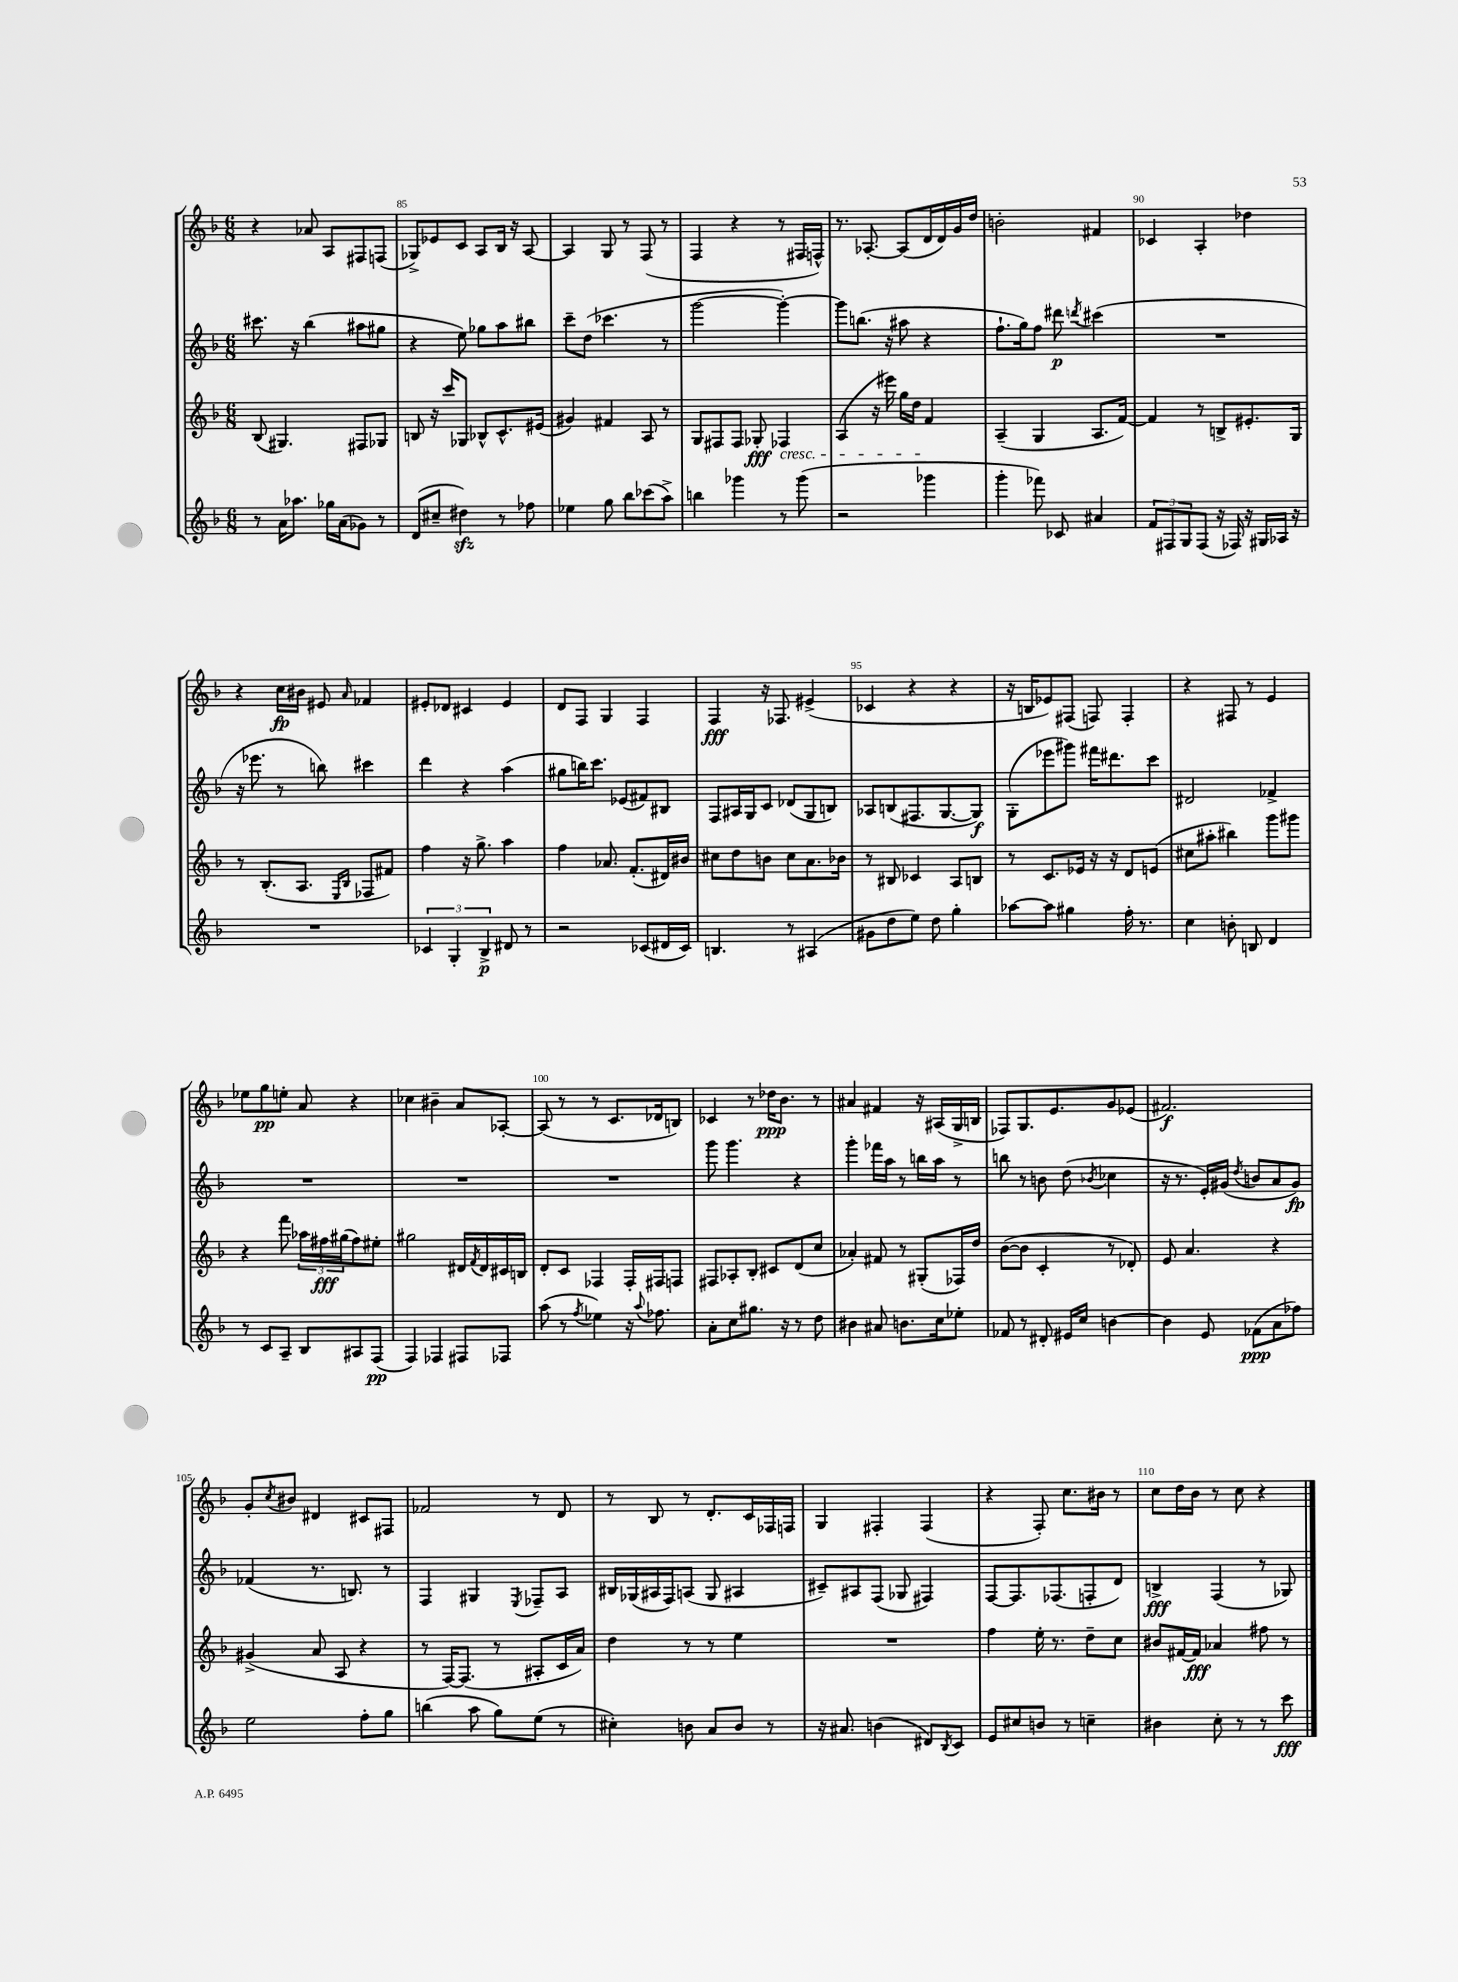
<<
\new StaffGroup <<
\new Staff = "s0" {
    \clef treble \key f \major \numericTimeSignature \time 6/8
    r4 aes'8 a8 fis8 f8( |
    ges8->) ees'8 c'8 a8 bes16 r16 a8~ |
    a4 g8 r8 f8( r8 |
    f4 r4 r8 fis16 f16-^) |
    r8. aes8.~-. aes8( d'16 d'16) g'16 d''16 |
    b'2-. fis'4 |
    ces'4 a4-. des''4 |
    r4 c''16\fp bis'16 eis'8 \grace { a'16 } fes'4 |
    eis'8-. des'8 cis'4 eis'4 |
    d'8 f8 g4 f4 |
    f4\fff r16 fes8. eis'4->( |
    ces'4 r4 r4 |
    r16 b16 ees'8) fis8( f8) f4-. |
    r4 fis8 r8 e'4 |
    ees''8 g''8\pp e''8-. a'8 r4 |
    ces''4 bis'4-- a'8 aes8~-. |
    aes8( r8 r8 c'8. des'16 b8) |
    ces'4 r8 des''16\ppp bes'8. r8 |
    ais'4 fis'4 r16 ais16( g16-> b16 |
    fes8) g8. e'8. g'8 ees'8( |
    fis'2.\f) |
    g'8-. \acciaccatura { c''8 } bis'8 dis'4 cis'8 fis8 |
    fes'2 r8 d'8 |
    r8 bes8 r8 d'8.-. c'16 fes16 f16 |
    g4 fis4-. fis4( |
    r4 f8-.) c''8. bis'16 r8 |
    c''8 d''16 bes'16 r8 c''8 r4 \bar "|." |
}
\new Staff = "s1" {
    \clef treble \key f \major \numericTimeSignature \time 6/8
    cis'''8. r16 bes''4( ais''8 gis''8 |
    r4 e''8) ges''8 a''8 bis''8 |
    c'''8-- d''8( ces'''4. r8 |
    g'''2~ g'''4~-.) |
    g'''8 b''8.( r16 ais''8 r4 |
    f''8.-! g''16) f''8 dis'''8\p \acciaccatura { d'''8 } cis'''4( |
    R2. |
    r16 ees'''8. r8 b''8) cis'''4 |
    d'''4 r4 a''4( |
    gis''8 b''16) c'''8. ees'8( fis'8) bis8 |
    f8 ais16 g16 c'8 des'8( g8 b8) |
    aes8 b8( fis8. g8.~ g8\f) |
    g8-.( ees'''8 gis'''8) fis'''16 dis'''8. c'''8 |
    dis'2 fes'4-> |
    R2. |
    R2. |
    R2. |
    g'''8 g'''4. r4 |
    g'''4-. fes'''16 a''16 r8 b''16 a''16 r8 |
    b''8 r8 b'8 d''8( \acciaccatura { bes'8 } ces''4 |
    r16 r8. e'16-.) gis'16( \acciaccatura { d''8 } b'8 a'8 gis'8\fp) |
    fes'4( r8. b8.) r8 |
    f4 gis4 \acciaccatura { e8 } fes8-- a8 |
    bis16 ges16( ais16 f16) a8( ges8 ais4 |
    cis'8--) ais8 f8( ges8 fis4) |
    f8~ f8. fes8.( f8-. d'8) |
    b4->\fff f4( r8 ges8) \bar "|." |
}
\new Staff = "s2" {
    \clef treble \key f \major \numericTimeSignature \time 6/8
    bes8( gis4.) fis8 ges8 |
    b8 r16 c'''16 ges8 bes8-^ c'8.-^ eis'16( |
    gis'4) fis'4 a8 r8 |
    g8 fis8 fis8 ges8-.\fff fes4\cresc |
    a4( r16 eis'''16) g''16 d''16 f'4\! |
    a4--( g4 a8. f'16~) |
    f'4 r8 b8-> eis'8.-. g16 |
    r8 bes8.-.( a8. \grace { e16 bes16 } fes8 fis'8) |
    f''4 r16 g''8.-> a''4 |
    f''4 aes'8. f'8.-.( dis'16) bis'16 |
    cis''8 d''8 b'8 cis''8 a'8. bes'16 |
    r8 bis8 ces'4 a8 b8 |
    r8 c'8. ees'16 r16 r16 d'8 e'8( |
    cis''8 ais''8-. bis''4) g'''8 gis'''8 |
    r4 f'''8 \tuplet 3/2 { aes''16 fis''16\fff gis''16( } fis''8) eis''8-. |
    gis''2 dis'16 \acciaccatura { f'8 } dis'16 cis'16 b16 |
    d'8-. c'8 fes4 fes16-. fis16 f8 |
    fis8 aes8-. bes8-. cis'8 d'8( c''8 |
    aes'4-.) fis'8 r8 gis8-.( fes16) d''16 |
    bes'8~( bes'8 c'4-. r8 des'8-.) |
    e'8 a'4. r4 |
    gis'4->( a'8 a8 r4 |
    r8 f16~) f8.( r8 ais8-. c'16 a'16) |
    d''4 r8 r8 e''4 |
    R2. |
    f''4 e''16-. r8. d''8-- c''8 |
    bis'8 fis'16~ fis'16\fff aes'4 fis''8 r8 \bar "|." |
}
\new Staff = "s3" {
    \clef treble \key f \major \numericTimeSignature \time 6/8
    r8 a'16 aes''8. ges''16 a'16( ges'8) r8 |
    d'8( cis''8-- dis''4\sfz) r8 fes''8 |
    ees''4 g''8 bes''8 ces'''8( a''8->) |
    b''4 ges'''4 r8 ges'''8( |
    r2 ges'''4 |
    g'''4-. fes'''8) ces'8 ais'4 |
    \tuplet 3/2 { f'8 fis8 g8 } fis8( r16 fes16) r16 gis16 aes16 r16 |
    R2. |
    \tuplet 3/2 { ces'4 g4-. bes4->\p } dis'8 r8 |
    r2 ces'8( dis'16 ces'16) |
    b4. r8 ais4( |
    gis'8 d''8 e''8) d''8 g''4-. |
    aes''8~ aes''8 gis''4 f''16-. r8. |
    c''4 b'8-. b8 d'4 |
    r8 c'8 a8-- bes8 ais8 f8\pp( |
    f4) fes4 fis8 fes8 |
    a''8( r8 \acciaccatura { f''8 } ees''4) r16 \appoggiatura { a''8 } fes''8. |
    a'8-. c''8 gis''8. r16 r8 d''8 |
    bis'4 ais'8 b'8. c''16 ees''8-. |
    fes'8 r8 dis'8-. eis'16 c''16 b'4~ |
    b'4 e'8 fes'8\ppp( a'8 fes''8) |
    e''2 f''8-. g''8 |
    b''4( a''8 g''8) e''8( r8 |
    cis''4-.) b'8 a'8 b'8 r8 |
    r16 ais'8. b'4( dis'8) \acciaccatura { bes8 } c'8 |
    e'8 cis''8 b'8 r8 c''4-- |
    bis'4 c''8-. r8 r8 c'''8\fff \bar "|." |
}
>>
>>
\layout { \context { \Score currentBarNumber = #84 \override BarNumber.break-visibility = ##(#f #t #t) barNumberVisibility = #(every-nth-bar-number-visible 5) } }
